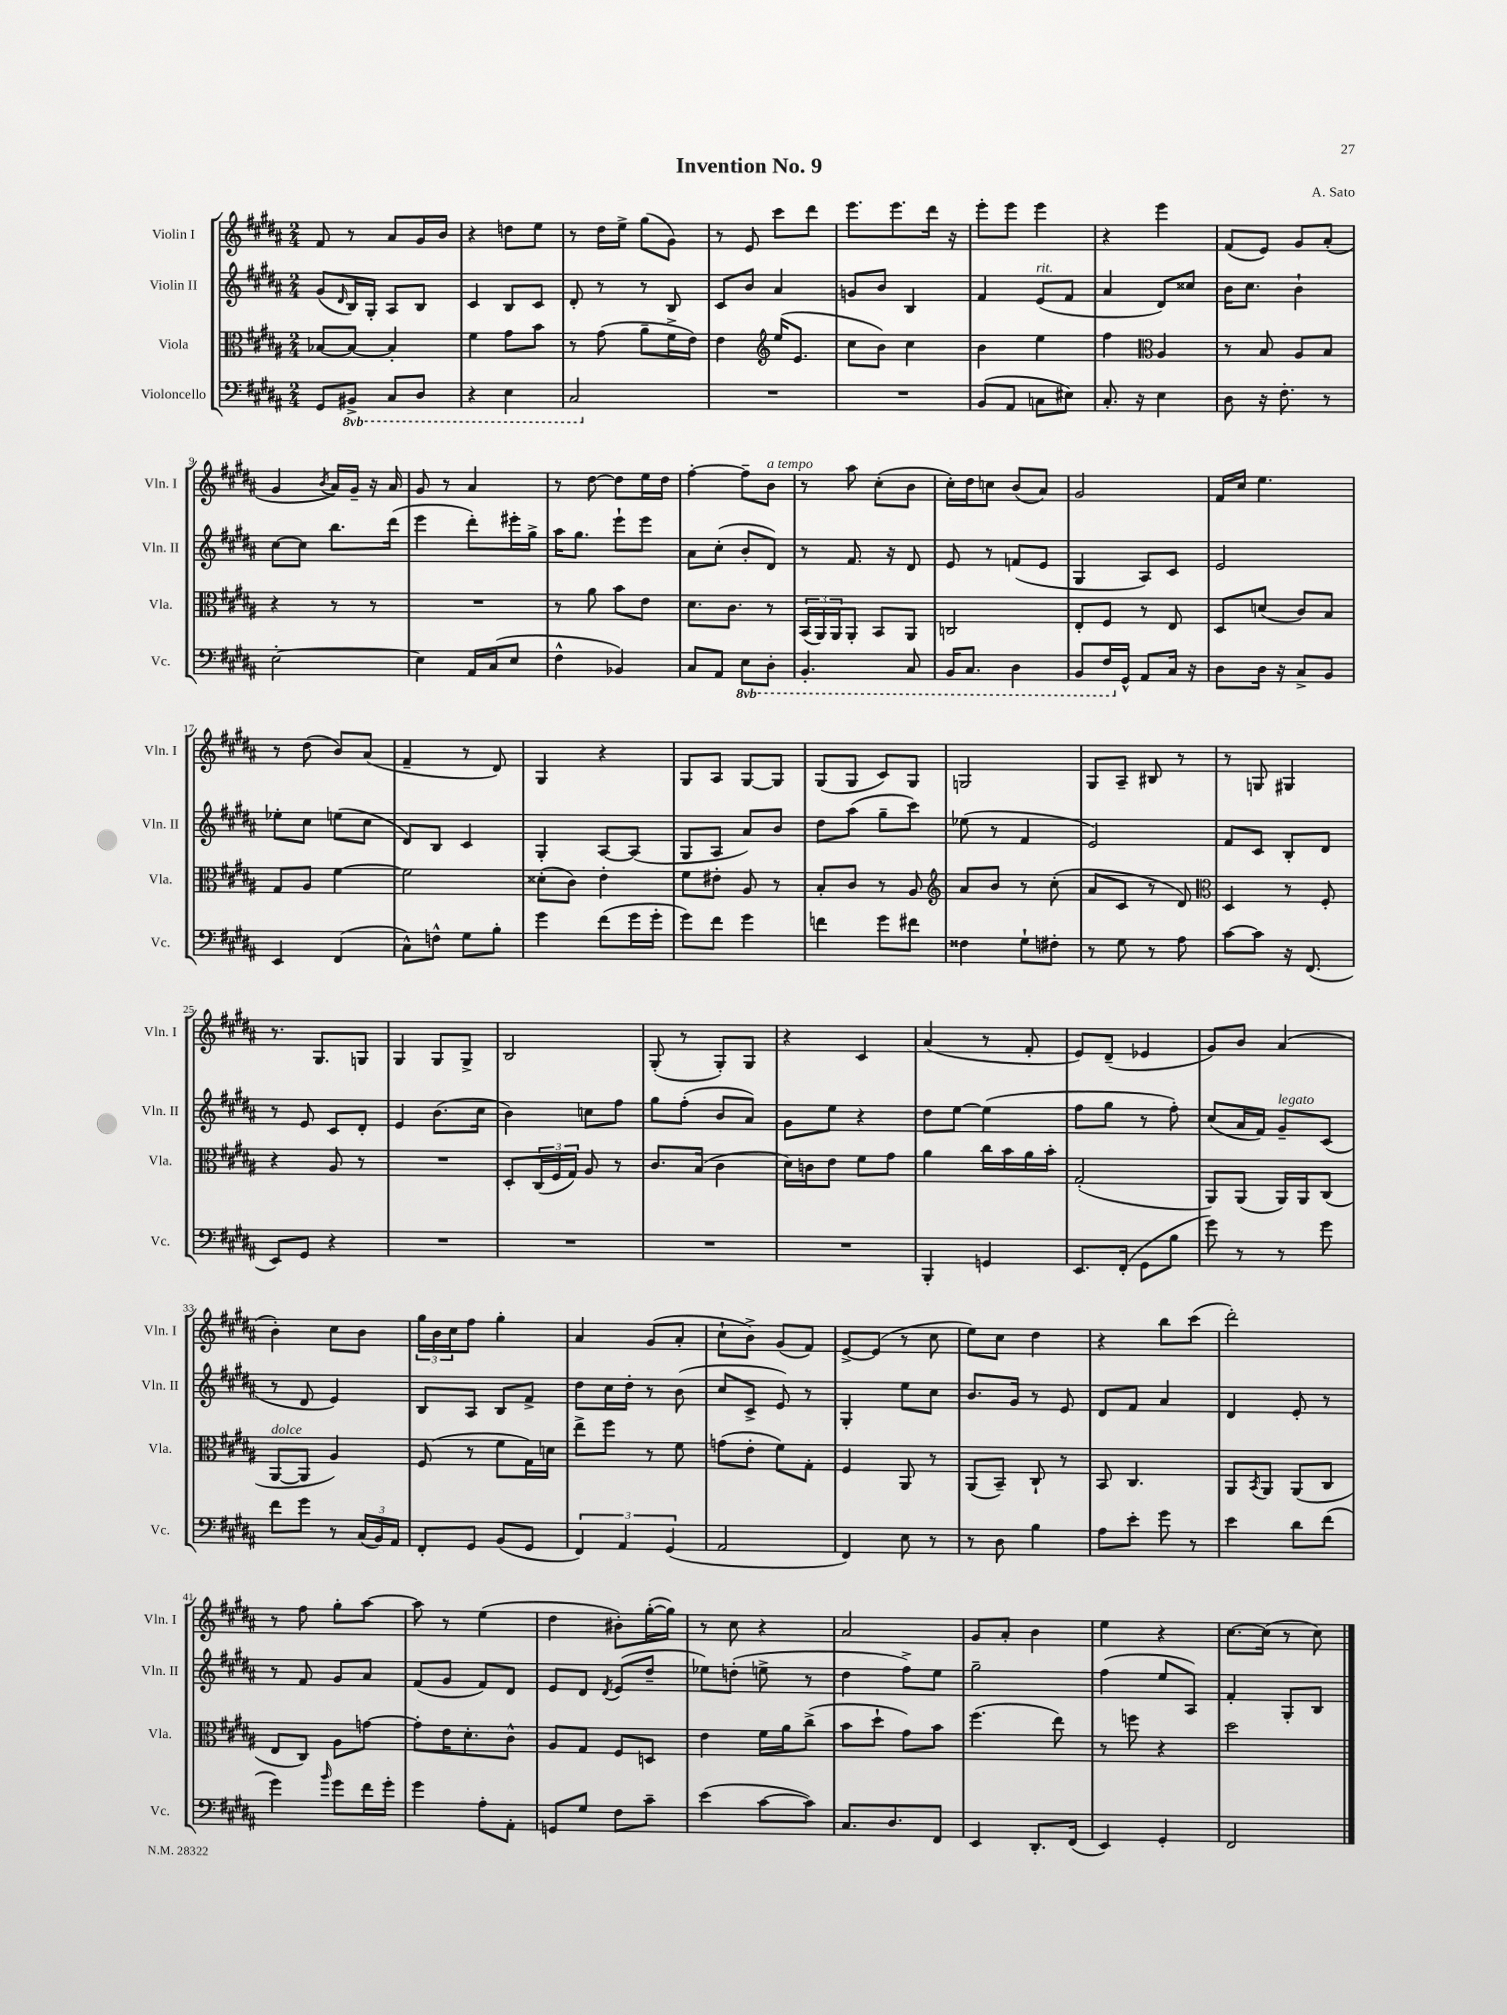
\header { title = "Invention No. 9" composer = "A. Sato" }
<<
\new StaffGroup <<
\new Staff = "s0" \with { instrumentName = "Violin I" shortInstrumentName = "Vln. I" } {
    \clef treble \key b \major \numericTimeSignature \time 2/4
    fis'8 r8 ais'8 gis'16 b'16 |
    r4 d''8 e''8 |
    r8 dis''16 e''16-> gis''8( gis'8) |
    r8 e'8 cis'''8 dis'''8 |
    e'''8. e'''8. dis'''16 r16 |
    e'''8-. e'''8 e'''4 |
    r4 e'''4 |
    fis'8( e'8) gis'8 ais'8-.( |
    gis'4 \acciaccatura { b'8 } ais'16) gis'16-- r16 ais'16 |
    gis'8 r8 ais'4 |
    r8 dis''8~ dis''8 e''16 dis''16 |
    fis''4~-. fis''8-- b'8^\markup { \italic "a tempo" } |
    r8 ais''8 cis''8-.( b'8 |
    cis''16-.) dis''16 c''8 b'8( ais'8) |
    gis'2 |
    fis'16 cis''16 e''4. |
    r8 dis''8( b'8) ais'8( |
    fis'4-- r8 dis'8) |
    gis4 r4 |
    gis8 ais8 gis8~ gis8 |
    gis8( gis8 cis'8) gis8 |
    g2 |
    gis8 ais8-- bis8 r8 |
    r8 g8 gis4 |
    r8. gis8. g8 |
    gis4 gis8 gis8-> |
    b2 |
    gis8-.( r8 gis8-.) gis8 |
    r4 cis'4 |
    ais'4( r8 fis'8-. |
    e'8) dis'8--( ees'4 |
    gis'8) b'8 ais'4( |
    b'4-.) cis''8 b'8 |
    \tuplet 3/2 { gis''16 b'16 cis''16 } fis''8 gis''4-. |
    ais'4 gis'8( ais'8-. |
    cis''8-! b'8->) gis'8( fis'8) |
    e'8~-> e'8( r8 cis''8 |
    e''8) cis''8 dis''4 |
    r4 b''8 cis'''8( |
    dis'''2-.) |
    r8 fis''8 gis''8-. ais''8~ |
    ais''8 r8 e''4( |
    dis''4 bis'8-.) gis''16~-.( gis''16) |
    r8 cis''8 r4 |
    ais'2 |
    gis'8 ais'8-. b'4 |
    e''4 r4 |
    cis''8.~ cis''16( r8 cis''8) \bar "|." |
}
\new Staff = "s1" \with { instrumentName = "Violin II" shortInstrumentName = "Vln. II" } {
    \clef treble \key b \major \numericTimeSignature \time 2/4
    gis'8( \grace { dis'16 } b16) gis16-. ais8 b8 |
    cis'4 b8 cis'8 |
    dis'8-. r8 r8 b8 |
    cis'8 b'8 ais'4 |
    g'8 b'8 b4 |
    fis'4 e'8^\markup { \italic "rit." }( fis'8 |
    ais'4 dis'8) cisis''8 |
    b'16 cis''8. b'4-! |
    cis''8~ cis''8 b''8. dis'''16( |
    e'''4 dis'''8-.) eis'''16-. gis''16-> |
    ais''16 gis''8. e'''8-! e'''8 |
    ais'8 cis''8-.( b'8-. dis'8) |
    r8 fis'8. r16 dis'8 |
    e'8 r8 f'8( e'8 |
    gis4 ais8) cis'8 |
    e'2 |
    ees''8-. cis''8 e''8( cis''8 |
    dis'8) b8 cis'4 |
    gis4-. ais8~ ais8( |
    gis8 ais8 ais'8) b'8 |
    dis''8 ais''8( gis''8-- cis'''8) |
    ees''8( r8 fis'4 |
    e'2) |
    fis'8 cis'8 b8-. dis'8 |
    r8 e'8 cis'8 dis'8-. |
    e'4 b'8.( cis''16 |
    b'4) c''8 fis''8 |
    gis''8 fis''8-.( b'8 ais'8) |
    gis'8 e''8 r4 |
    dis''8 e''8~ e''4( |
    fis''8 gis''8 r8 fis''8-.) |
    cis''8( ais'16 fis'16) gis'8--^\markup { \italic "legato" } cis'8( |
    r8 dis'8 e'4) |
    b8 ais8 b8 fis'8-> |
    dis''8 cis''16 dis''16-. r8 b'8( |
    cis''8 cis'8-> e'8) r8 |
    gis4-. e''8 cis''8 |
    b'8. gis'16 r8 e'8 |
    dis'8 fis'8 ais'4 |
    dis'4 e'8-. r8 |
    r8 fis'8 gis'8 ais'8 |
    fis'8( gis'8 fis'8) dis'8 |
    e'8 dis'8 \acciaccatura { dis'8 } e'8( dis''8-- |
    ees''8) d''8-.( e''8-> r8 |
    dis''4 fis''8->) e''8 |
    gis''2-- |
    fis''4( e''8 ais8) |
    fis'4-. gis8-. b8 \bar "|." |
}
\new Staff = "s2" \with { instrumentName = "Viola" shortInstrumentName = "Vla." } {
    \clef alto \key b \major \numericTimeSignature \time 2/4
    bes8~ bes8~ bes4-. |
    fis'4 gis'8 b'8 |
    r8 gis'8( ais'8-- fis'16-> e'16) |
    e'4 \clef treble e''16( e'8. |
    cis''8 b'8) cis''4 |
    b'4 e''4 |
    fis''4 \clef alto ais4 |
    r8 b8 ais8 b8 |
    r4 r8 r8 |
    R2 |
    r8 ais'8 b'8 e'8 |
    dis'8. cis'8. r8 |
    \tuplet 3/2 { b,16( ais,16) ais,16 } ais,8-. b,8 ais,8 |
    c2 |
    e8-. fis8 r8 e8 |
    dis8 d'8( cis'8) b8 |
    gis8 ais8 fis'4~ |
    fis'2 |
    disis'8-.( cis'8) e'4-. |
    fis'8 eis'8-. ais8 r8 |
    b8-. cis'8 r8 ais8 |
    \clef treble ais'8 b'8 r8 cis''8-.( |
    ais'8 cis'8 r8 dis'8) |
    \clef alto dis4 r8 fis8-. |
    r4 ais8 r8 |
    R2 |
    dis8-. \tuplet 3/2 { cis16( fis16 gis16) } ais8 r8 |
    cis'8. b16( cis'4 |
    dis'16) c'16 e'8 fis'8 gis'8 |
    ais'4 cis''16 b'16 ais'16 b'16-. |
    gis2-.( |
    ais,8) ais,8( ais,16) ais,16 cis8( |
    ais,8~^\markup { \italic "dolce" } ais,8 ais4) |
    fis8( r8 fis'8 gis16) d'16 |
    e''8-> fis''8 r8 fis'8 |
    g'8( e'8-. fis'8) gis8-. |
    fis4 ais,8 r8 |
    ais,8( b,8--) cis8-! r8 |
    b,8 cis4. |
    ais,8 \acciaccatura { b,8 } ais,8 ais,8( cis8 |
    e8 cis8) ais8 g'8~ |
    g'8-. e'16 dis'8.-. cis'8-^ |
    ais8 gis8 fis8 d8 |
    e'4 fis'16 ais'16 cis''8->( |
    b'8 dis''8-! gis'8) b'8 |
    fis''4.( e''8) |
    r8 f''8 r4 |
    dis''2 \bar "|." |
}
\new Staff = "s3" \with { instrumentName = "Violoncello" shortInstrumentName = "Vc." } {
    \clef bass \key b \major \numericTimeSignature \time 2/4 \set Staff.ottavationMarkups = #ottavation-simple-ordinals
    gis,8 \ottava #-1 bis,,8-> cis,8 dis,8 |
    r4 e,4 |
    cis,2 \ottava #0 |
    R2 |
    R2 |
    b,8( ais,8 c8 eis8) |
    cis8.-. r16 e4 |
    dis8 r16 fis8.-. r8 |
    e2~-. |
    e4 ais,16 cis16( e8 |
    fis4-^ bes,4) |
    cis8 ais,8 \ottava #-1 e,8 dis,8-. |
    b,,4.-. cis,8 |
    b,,16 cis,8. dis,4 |
    b,,8 fis,16 \ottava #0 gis,16-^ ais,8 cis16 r16 |
    dis8 dis16 r16 cis8-> b,8 |
    e,4 fis,4( |
    cis8-^) f8-^ gis8 b8-. |
    gis'4 fis'8( gis'16 gis'16-. |
    gis'8) fis'8 gis'4 |
    f'4 gis'8 fis'8 |
    fisis4 gis8-! fis8-. |
    r8 gis8 r8 ais8 |
    cis'8~ cis'8 r16 fis,8.( |
    e,8) gis,8 r4 |
    R2 |
    R2 |
    R2 |
    R2 |
    b,,4-. g,4 |
    e,8. fis,16-.( gis,8 b8 |
    gis'8) r8 r8 gis'8 |
    fis'8 gis'8 r8 \tuplet 3/2 { cis16( b,16) ais,16 } |
    fis,8-. gis,8 b,8( gis,8 |
    \tuplet 3/2 { fis,4) ais,4 gis,4( } |
    ais,2 |
    fis,4) e8 r8 |
    r8 dis8 b4 |
    ais8 e'8-. gis'8 r8 |
    e'4 dis'8 fis'8( |
    gis'4) \grace { b'16 } gis'8 fis'16 gis'16-. |
    gis'4 ais8-. ais,8-. |
    g,8 gis8 fis8 cis'8-- |
    e'4( cis'8~ cis'8) |
    cis8. dis8. fis,8 |
    e,4 dis,8.-. fis,16( |
    e,4) gis,4-. |
    fis,2 \bar "|." |
}
>>
>>
